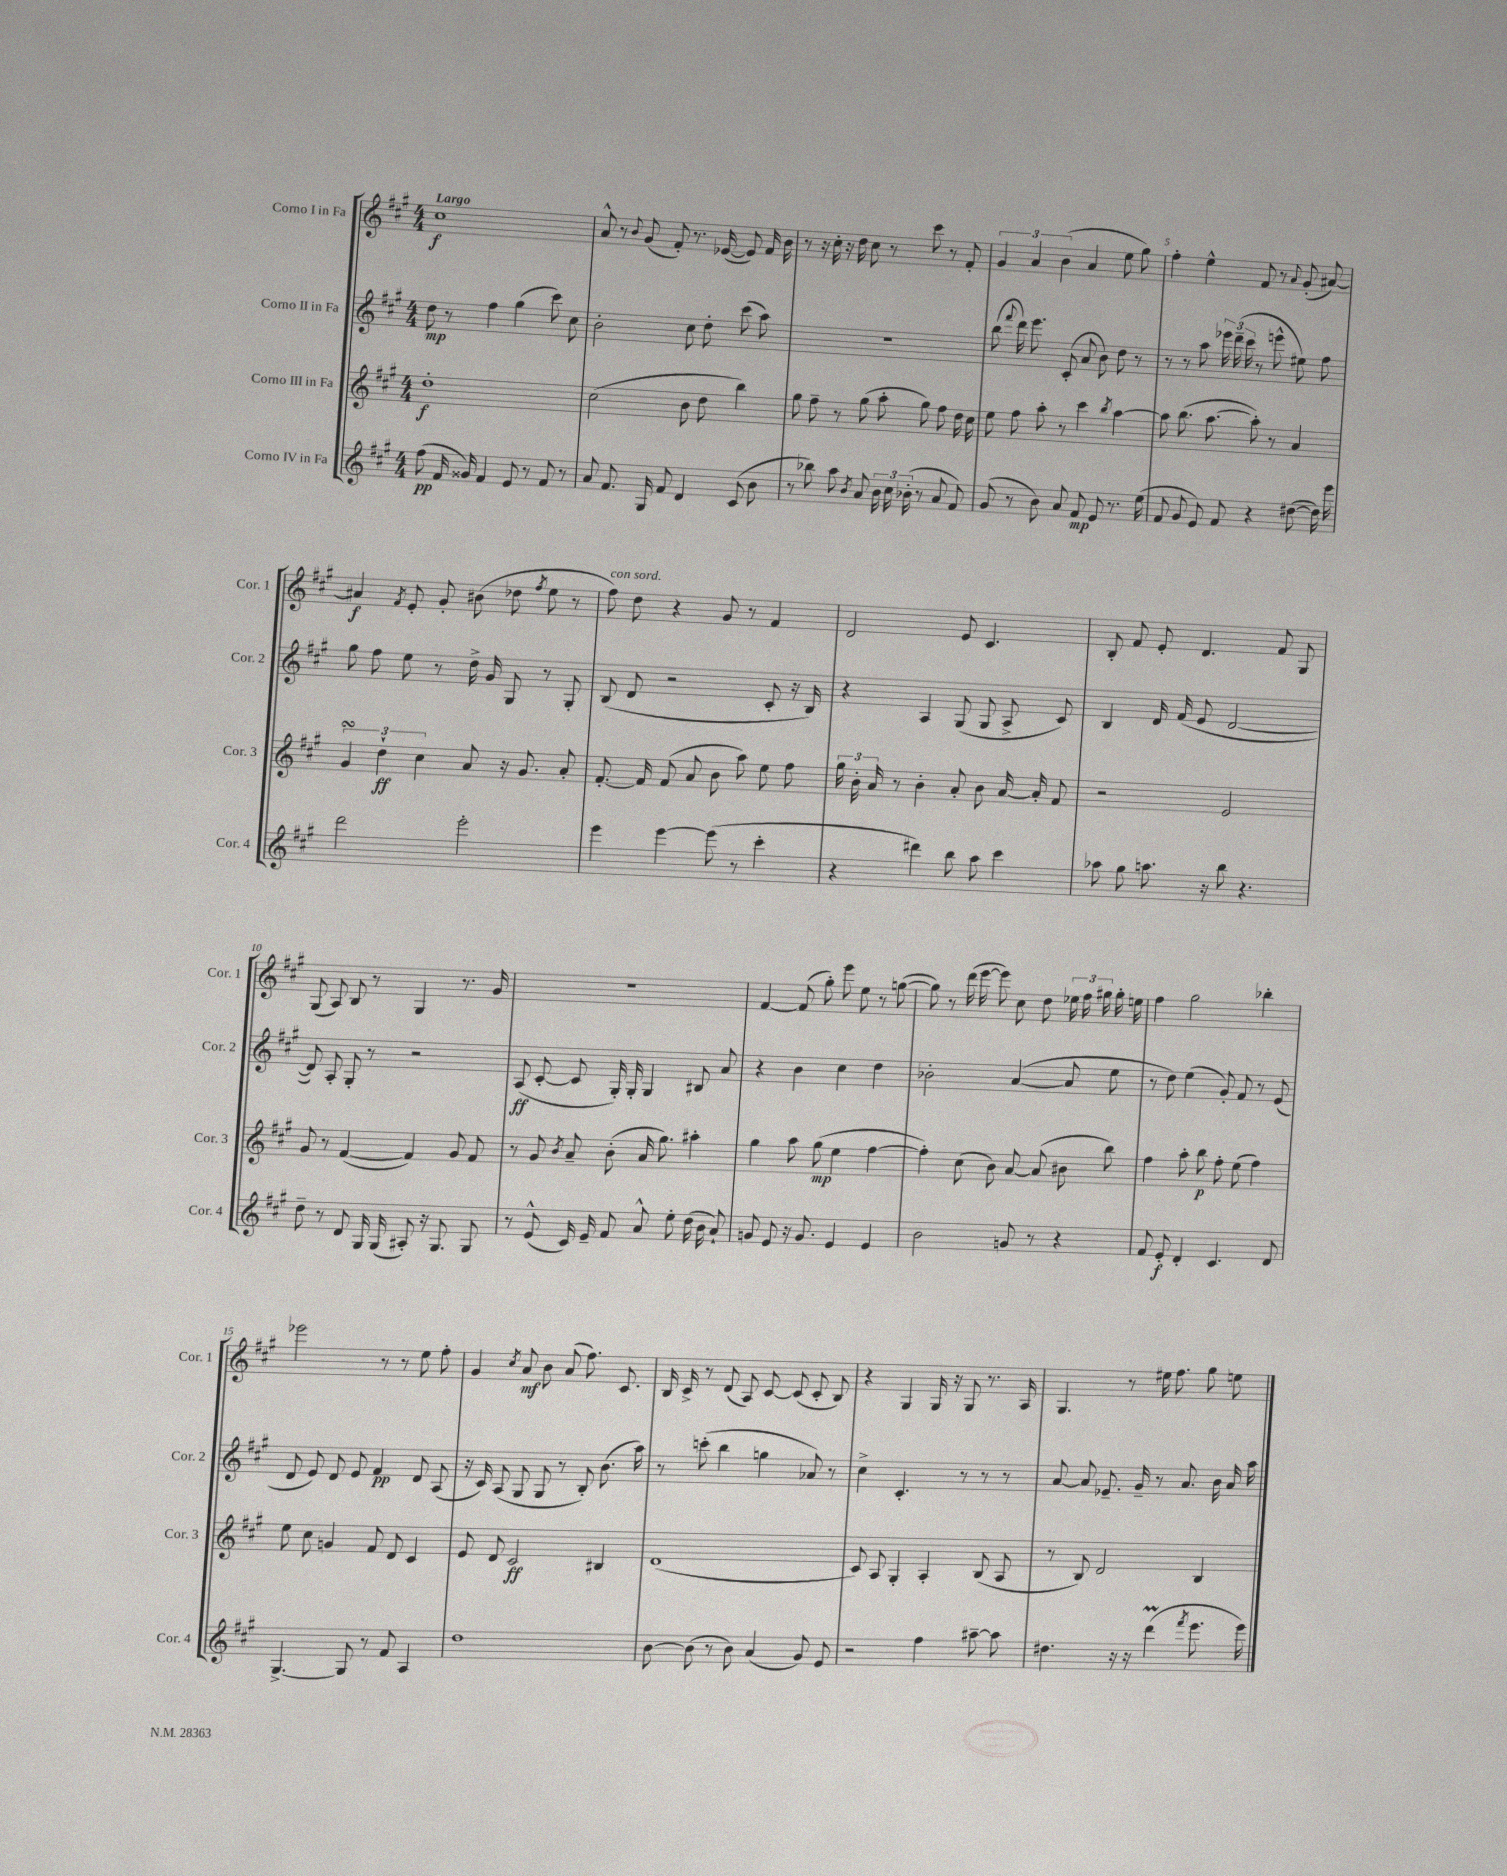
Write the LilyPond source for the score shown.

<<
\new StaffGroup <<
\new Staff = "s0" \with { instrumentName = "Corno I in Fa" shortInstrumentName = "Cor. 1" } {
    \clef treble \key a \major \numericTimeSignature \time 4/4 \tempo "Largo"
    \autoBeamOff cis''1\f |
    a'8-^ r8 \appoggiatura { b'8 } gis'8( fis'8-.) r8. ees'16~( ees'8) fis'16 b'16 |
    r8 r16 cis''16-. r16 d''16 cis''8 r8 cis'''8 r8 fis'8-. |
    \tuplet 3/2 { gis'4 a'4 b'4( } a'4 e''8 gis''8) |
    fis''4-. e''4-^ fis'8 r8 \appoggiatura { a'8 } gis'8-.( ais'8~) |
    ais'4\f \acciaccatura { fis'8 } e'8-. gis'8-. bis'8( des''8 \acciaccatura { fis''8 } e''8 r8 |
    fis''8^\markup { \italic "con sord." }) d''8 r4 gis'8 r8 fis'4 |
    d'2 e'8 cis'4. |
    b8-. fis'8 e'8-. d'4. fis'8 gis8 |
    gis8( a8) b8 r8 gis4 r8. gis'16 |
    R1 |
    fis'4~ fis'8( gis''8-.) e'''8 e''8 r8 g''8~( |
    g''8) r8 d'''16( e'''16~ e'''8) cis''8 d''8 \tuplet 3/2 { ees''16 fis''16 gis''16 } gis''16-. e''16 |
    fis''4 gis''2 bes''4-. |
    ees'''2 r8 r8 e''8 fis''8-. |
    gis'4 \acciaccatura { cis''8 } a'8\mf b'8 a'8( fis''8.) cis'8. |
    b16 cis'16-> r8 d'8( a8) cis'8~ cis'8( cis'8-. b8) |
    r4 gis4 gis16 r16 gis8 r8. a16 |
    gis4. r8 eis''16 fis''8. gis''8 e''8 \bar "|." |
}
\new Staff = "s1" \with { instrumentName = "Corno II in Fa" shortInstrumentName = "Cor. 2" } {
    \clef treble \key a \major \numericTimeSignature \time 4/4
    \autoBeamOff d''8\mp r8 fis''4 gis''4( cis'''8) cis''8 |
    b'2-. cis''8 d''8-. cis'''8( a''8) |
    R1 |
    b''8( \appoggiatura { fis'''8 } d'''16) e'''8. cis'8-.( a'8 b'8) d''8 r8 |
    r8 r8 a''8 \tuplet 3/2 { ees'''16 d'''16--( cis'''16 } r8 e'''8-^ eis''8) fis''8 |
    gis''8 fis''8 e''8 r8 d''16-> gis'16 gis8 r8 gis8-. |
    b8( d'8 r2 cis'8-. r16 b16) |
    r4 a4 gis8( gis8 a8-> cis'8) |
    b4 d'16 fis'16( e'8 d'2~ |
    d'8) a8-. gis8-. r8 r2 |
    a8\ff( cis'8~-. cis'8 gis16-.) gis16-. gis4 bis8 a'8 |
    r4 b'4 cis''4 d''4 |
    bes'2-. a'4~( a'8 e''8 |
    r8 d''8) e''4( gis'8-.) fis'8 r8 e'8( |
    d'8 e'8) d'8 e'8 fis'4\pp d'8 a8( |
    r16 cis'16) a8( gis8 gis8 r8 b8-.) b'8.( a''16) |
    r8 c'''8-.( b''4 g''4 aes'8) r8 |
    cis''4-> cis'4.-. r8 r8 r8 |
    a'8~ a'8 ees'8.-- gis'16-- r8 a'8. b'16 a'16 a''16 \bar "|." |
}
\new Staff = "s2" \with { instrumentName = "Corno III in Fa" shortInstrumentName = "Cor. 3" } {
    \clef treble \key a \major \numericTimeSignature \time 4/4
    \autoBeamOff d''1-.\f |
    cis''2( b'8 d''8 b''4) |
    gis''8 fis''8-- r8 gis''8( a''8-. gis''8) fis''8 d''16 cis''16 |
    e''8 fis''8 a''8-. r8 cis'''4 \acciaccatura { b''8 } a''4~ |
    a''8 b''8.( a''8.~ a''8-.) r8 a'4 |
    \tuplet 3/2 { gis'4\turn d''4-!\ff cis''4 } a'8 r16 gis'8. a'8-. |
    fis'8.~-. fis'16 fis'8( a'8 b'8 a''8) e''8 fis''8 |
    \tuplet 3/2 { gis''16 b'16-. a'16 } r8 b'4-. a'8-. b'8 a'16~ a'16-. fis'8 |
    r2 e'2 |
    gis'8 r8 fis'4~( fis'4) gis'8 fis'8 |
    r8 gis'8 \acciaccatura { b'8 } a'8-- b'8-.( a'16 gis''8.) ais''4-. |
    gis''4 a''8 gis''8\mp( e''4 fis''4~ |
    fis''4-.) cis''8( b'8) a'8~ a'8( bis'8 b''8) |
    fis''4 a''8-. b''8\p fis''8-. e''8( fis''4) |
    e''8 cis''8 g'4 fis'8 d'8 cis'4 |
    e'8 d'8 cis'2\ff bis4 |
    d'1( |
    cis'8) a8 gis4-. a4-. b8( a8 |
    r8 b8) d'2 b4 \bar "|." |
}
\new Staff = "s3" \with { instrumentName = "Corno IV in Fa" shortInstrumentName = "Cor. 4" } {
    \clef treble \key a \major \numericTimeSignature \time 4/4
    \autoBeamOff fis''8\pp( fis'16 gisis'16) fis'4 e'8 r8 fis'8 r8 |
    a'8 fis'8. gis16 fis'8 d'4 cis'8( b'8 |
    r8 bes''8) a''8 \acciaccatura { b'8 } a'8 \tuplet 3/2 { b'16 cis''16 bes'16-.( } r8 a'8 fis'8) |
    gis'8( r8 b'8) a'8 fis'8\mp e'8 r8. e''16( |
    fis'8 gis'8 e'8) fis'8 r4 dis''8~( dis''16) e'''16 |
    d'''2 e'''2-. |
    e'''4 e'''4~ e'''8( r8 cis'''4-. |
    r4 dis'''4) b''8 a''8 cis'''4 |
    aes''8 gis''8 a''8. r16 b''8 r4. |
    d''8-- r8 d'8 gis16 gis16( ais8-.) r16 gis8. gis8 |
    r8 e'8-^( cis'16) e'16-- fis'8 a'8-^ e''8-. d''16( b'16 a'8-!) |
    g'8 e'8 r16 g'8. e'4 e'4 |
    b'2 g'8 r8 r4 |
    fis'8 e'8-.\f d'4-. cis'4. d'8 |
    gis4.~-> gis8 r8 fis'8 a4 |
    d''1 |
    b'8~ b'8( r8 b'8) a'4( gis'8) e'8 |
    r2 fis''4 ais''8~-- ais''8 |
    dis''4. r16 r16 d'''4\prall( \acciaccatura { fis'''8 } e'''8. e'''16) \bar "|." |
}
>>
>>
\layout { \context { \Score \override BarNumber.break-visibility = ##(#f #t #t) barNumberVisibility = #(every-nth-bar-number-visible 5) } }
